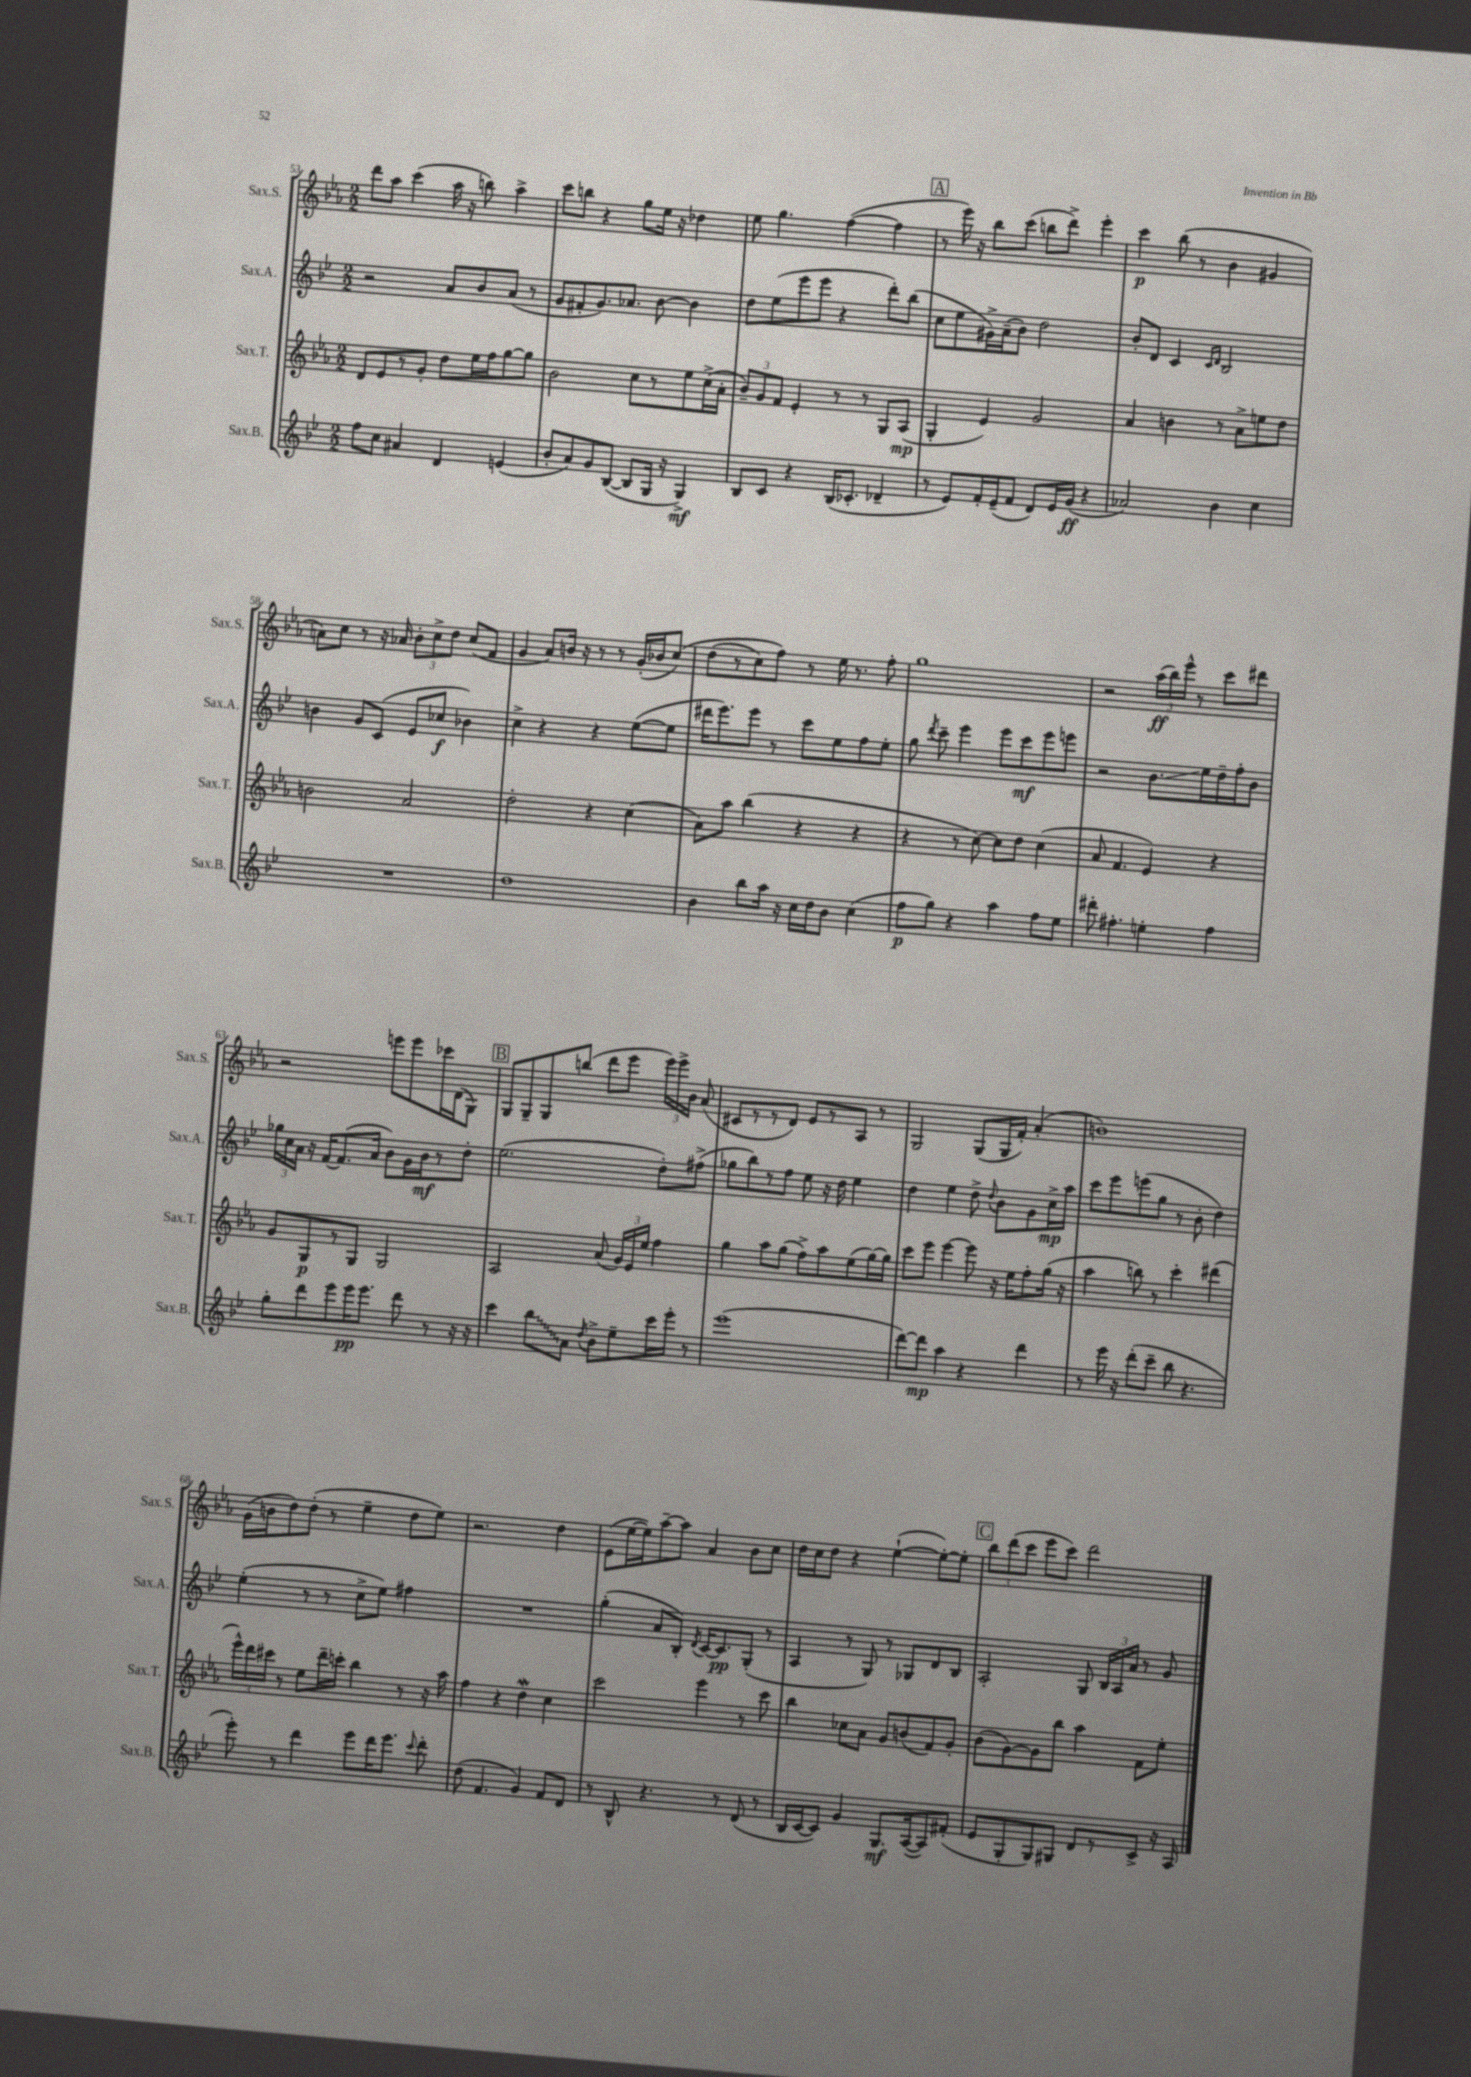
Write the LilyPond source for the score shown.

<<
\new StaffGroup <<
\new Staff = "s0" \with { instrumentName = "Sax.S." shortInstrumentName = "Sax.S." } {
    \clef treble \key ees \major \numericTimeSignature \time 2/2
    \autoBeamOff d'''8[ aes''8] c'''4( aes''16 r16 b''8) aes''4-> |
    c'''8[ b''8] r4 g''8[ ees''16] r16 des''4 |
    ees''8 g''4. f''4~( f''4 |
    \mark \markup { \box "A" } r8 ees'''16) r16 bes''8[ c'''8]( b''8[ d'''8]->) ees'''4-. |
    c'''4\p bes''8( r8 bes'4 gis'4 |
    a'8[) c''8] r8 r16 aes'16 \tuplet 3/2 { bes'8[-. c''8-> d''8] } c''8[( f'8] |
    g'4 aes'8[) b'16] r16 r8 r8 g'16[-.( bes'16 c''8])\( |
    d''8[( r8 c''8) f''8]\) r8 ees''16 r8. f''8-. |
    g''1 |
    r2 \tuplet 3/2 { aes''16[\ff( bes''16) ees'''16]-^ } r8 c'''8[ dis'''8] |
    r2 e'''8[ e'''8 ces'''16 d'16( g8]) |
    \mark \markup { \box "B" } g8[ g8-- g8 b''8]( d'''8[ ees'''8] \tuplet 3/2 { ees'''16[) ees'''16-> bes'16] } aes'8( |
    cis'8[ r8 r8 d'8]) ees'8[ r8 aes8] r8 |
    g2 g8[( g16 f'16]-.) aes'4-.( |
    b'1) |
    g'16[( b'16 d''8) d''8]-.( r8 ees''4-- d''8[ ees''8]) |
    r2. d''4 |
    ees'8[( ees''16~ ees''16) aes''8~-- aes''8] aes'4 bes'8[ c''8] |
    d''16[ c''16 d''8] r4 ees''4~-!( ees''8[~-.) ees''8]-. |
    \mark \markup { \box "C" } \tuplet 3/2 { bes''8[ d'''8( c'''8] } ees'''8[ c'''8]) d'''2 \bar "|." |
}
\new Staff = "s1" \with { instrumentName = "Sax.A." shortInstrumentName = "Sax.A." } {
    \clef treble \key bes \major \numericTimeSignature \time 2/2
    \autoBeamOff r2 a'8[ bes'8 a'8]( r8 |
    g'8[ fis'8-. g'8.) aes'8.] bes'8~ bes'4 |
    d''8[ ees''8( ees'''8 ees'''8] r4 d'''8[-.) bes''8]( |
    \mark \markup { \box "A" } c''8[ ees''8 gis'16->) a'16--( bes'8]) d''2 |
    bes'8[-. d'8] c'4 \grace { c'16[ d'16] } bes2 |
    b'4 g'8[ c'8]( ees'8[ ces''8]\f bes'4) |
    c''4-> r4 r4 ees''8[~( ees''8] |
    dis'''16[ ees'''8.) ees'''8] r8 c'''8[ ees''8 f''8 ees''8]-. |
    g''8 \acciaccatura { d'''8 } c'''8-- ees'''4 ees'''8[ c'''8\mf ees'''8 e'''8] |
    r2 bes'8.[\glissando ees''16 d''16-- f''16-. bes'8] |
    \tuplet 3/2 { ges''16[ c''16 a'16] } r16 f'16[~ f'8.( a'16] bes'8[) g'16 bes'16\mf r8 d''8]-. |
    \mark \markup { \box "B" } ees''2.( d''8[-.) fis''8]->( |
    ges''8[ bes''8) r8 f''8] ees''8 r16 d''16 ees''4 |
    d''4 ees''4 d''8-> \appoggiatura { d''8 } bes'8[ g'8 c''16->\mp a''16] |
    c'''8[ ees'''8 e'''8( g''8] r8 bes'8-. d''4) |
    ees''4-.( r8 r8 c''8[-> ees''8]) fis''4 |
    R1 |
    g''4-.( a'8[ bes8]-.) \acciaccatura { d'8 } c'16[~ c'8.\pp g8]-.( r8 |
    a4 r8 g8) r8 ges8[ d'8 bes8] |
    \mark \markup { \box "C" } a2-. g8 \tuplet 3/2 { bes16[ a16 a'16] } r8 g'8 \bar "|." |
}
\new Staff = "s2" \with { instrumentName = "Sax.T." shortInstrumentName = "Sax.T." } {
    \clef treble \key ees \major \numericTimeSignature \time 2/2
    \autoBeamOff d'8[ ees'8 r8 g'8]-. d''8[ ees''16 f''16 g''8~ g''8] |
    bes'2 c''8[ r8 ees''8 c''16->( aes'16]-. |
    \tuplet 3/2 { bes'8[--) g'8 f'8] } ees'4-. r8 r8 g8[ aes8]\mp( |
    \mark \markup { \box "A" } g4-. ees'4) g'2 |
    aes'4 b'4 r8 aes'8[-> e''8 d''8] |
    b'2 aes'2 |
    d''2-. r4 c''4( |
    aes'8[) aes''8] bes''4( r4 r4 |
    r4 r8 c''8~) c''8[ d''8] c''4( |
    aes'8 f'4. ees'4) r4 |
    g'8[ g8\p r8 g8] g2 |
    \mark \markup { \box "B" } aes2 aes'8( \tuplet 3/2 { g'16[) ees'16 ees''16] } f''4 |
    g''4 aes''8[ g''8]( f''8[->) aes''8 ees''8( g''16~) g''16] |
    c'''8[ ees'''8] ees'''4~ ees'''8 r16 ees''16[ f''8-. g''16]( r16 |
    aes''4 b''8) r8 c'''4-. dis'''4( |
    \tuplet 3/2 { ees'''16[-^) d'''16 cis'''16] } r8 ees''8[ d'''16-- c'''16]-. bes''4 r8 r16 aes''16 |
    f''4 r4 d''4\mordent c''4 |
    c'''2 ees'''4 r8 c'''8 |
    bes''4 ces''8[ aes'8] g'8[ b'8( f'8) g'8]-. |
    \mark \markup { \box "C" } bes'8[( g'8~) g'8 bes''8] aes''4 f'8[ ees''8]-. \bar "|." |
}
\new Staff = "s3" \with { instrumentName = "Sax.B." shortInstrumentName = "Sax.B." } {
    \clef treble \key bes \major \numericTimeSignature \time 2/2
    \autoBeamOff f''8[ c''8] ais'4 d'4 e'4( |
    bes'8[-. a'8) g'8 bes8]~( bes8[ g16] r16 g4->\mf) |
    bes8[ c'8] r4 bes16[( ces'8.]-. des'4-- |
    \mark \markup { \box "A" } r8 ees'8[) f'16-. ees'16--( f'8] d'8[) ees'16 g'16]\ff( r4 |
    aes'2) bes'4 c''4 |
    R1 |
    d''1 |
    bes'4 bes''8[ a''16] r16 c''16[ d''16 bes'8] c''4( |
    f''8[\p g''8]) r4 a''4 f''8[ ees''8] |
    dis'''8-. fis''4.-. e''4-. fis''4 |
    g''8[-. d'''8 ees'''8 ees'''16\pp ees'''8.] d'''8 r8 r16 r16 |
    \mark \markup { \box "B" } c'''4 \once \override Glissando.style = #'zigzag bes''8[\glissando a'8] \acciaccatura { d''8 } bes'8[-> ees''8-- c'''16 ees'''16]-. r8 |
    ees'''1( |
    d'''8[~) d'''8]\mp a''4 r4 d'''4 |
    r8 ees'''16 r16 d'''8[-.( c'''8]-- bes''8 r4. |
    ees'''8-.) r8 d'''4 ees'''8[ d'''16 ees'''8.] \appoggiatura { c'''8 } d'''8-. |
    d''8( f'4. g'4) f'8[ d'8] |
    r8 bes8-^ r4. r8 d'8( r8 |
    bes16[ c'16~ c'8]) g'4 g8.[\mf a16~( a8) fis'8]-.( |
    \mark \markup { \box "C" } ees'8[ g8-. g8) gis8] d'8[ r8 c'8]-> r16 a16 \bar "|." |
}
>>
>>
\layout { \context { \Score currentBarNumber = #53 } }
